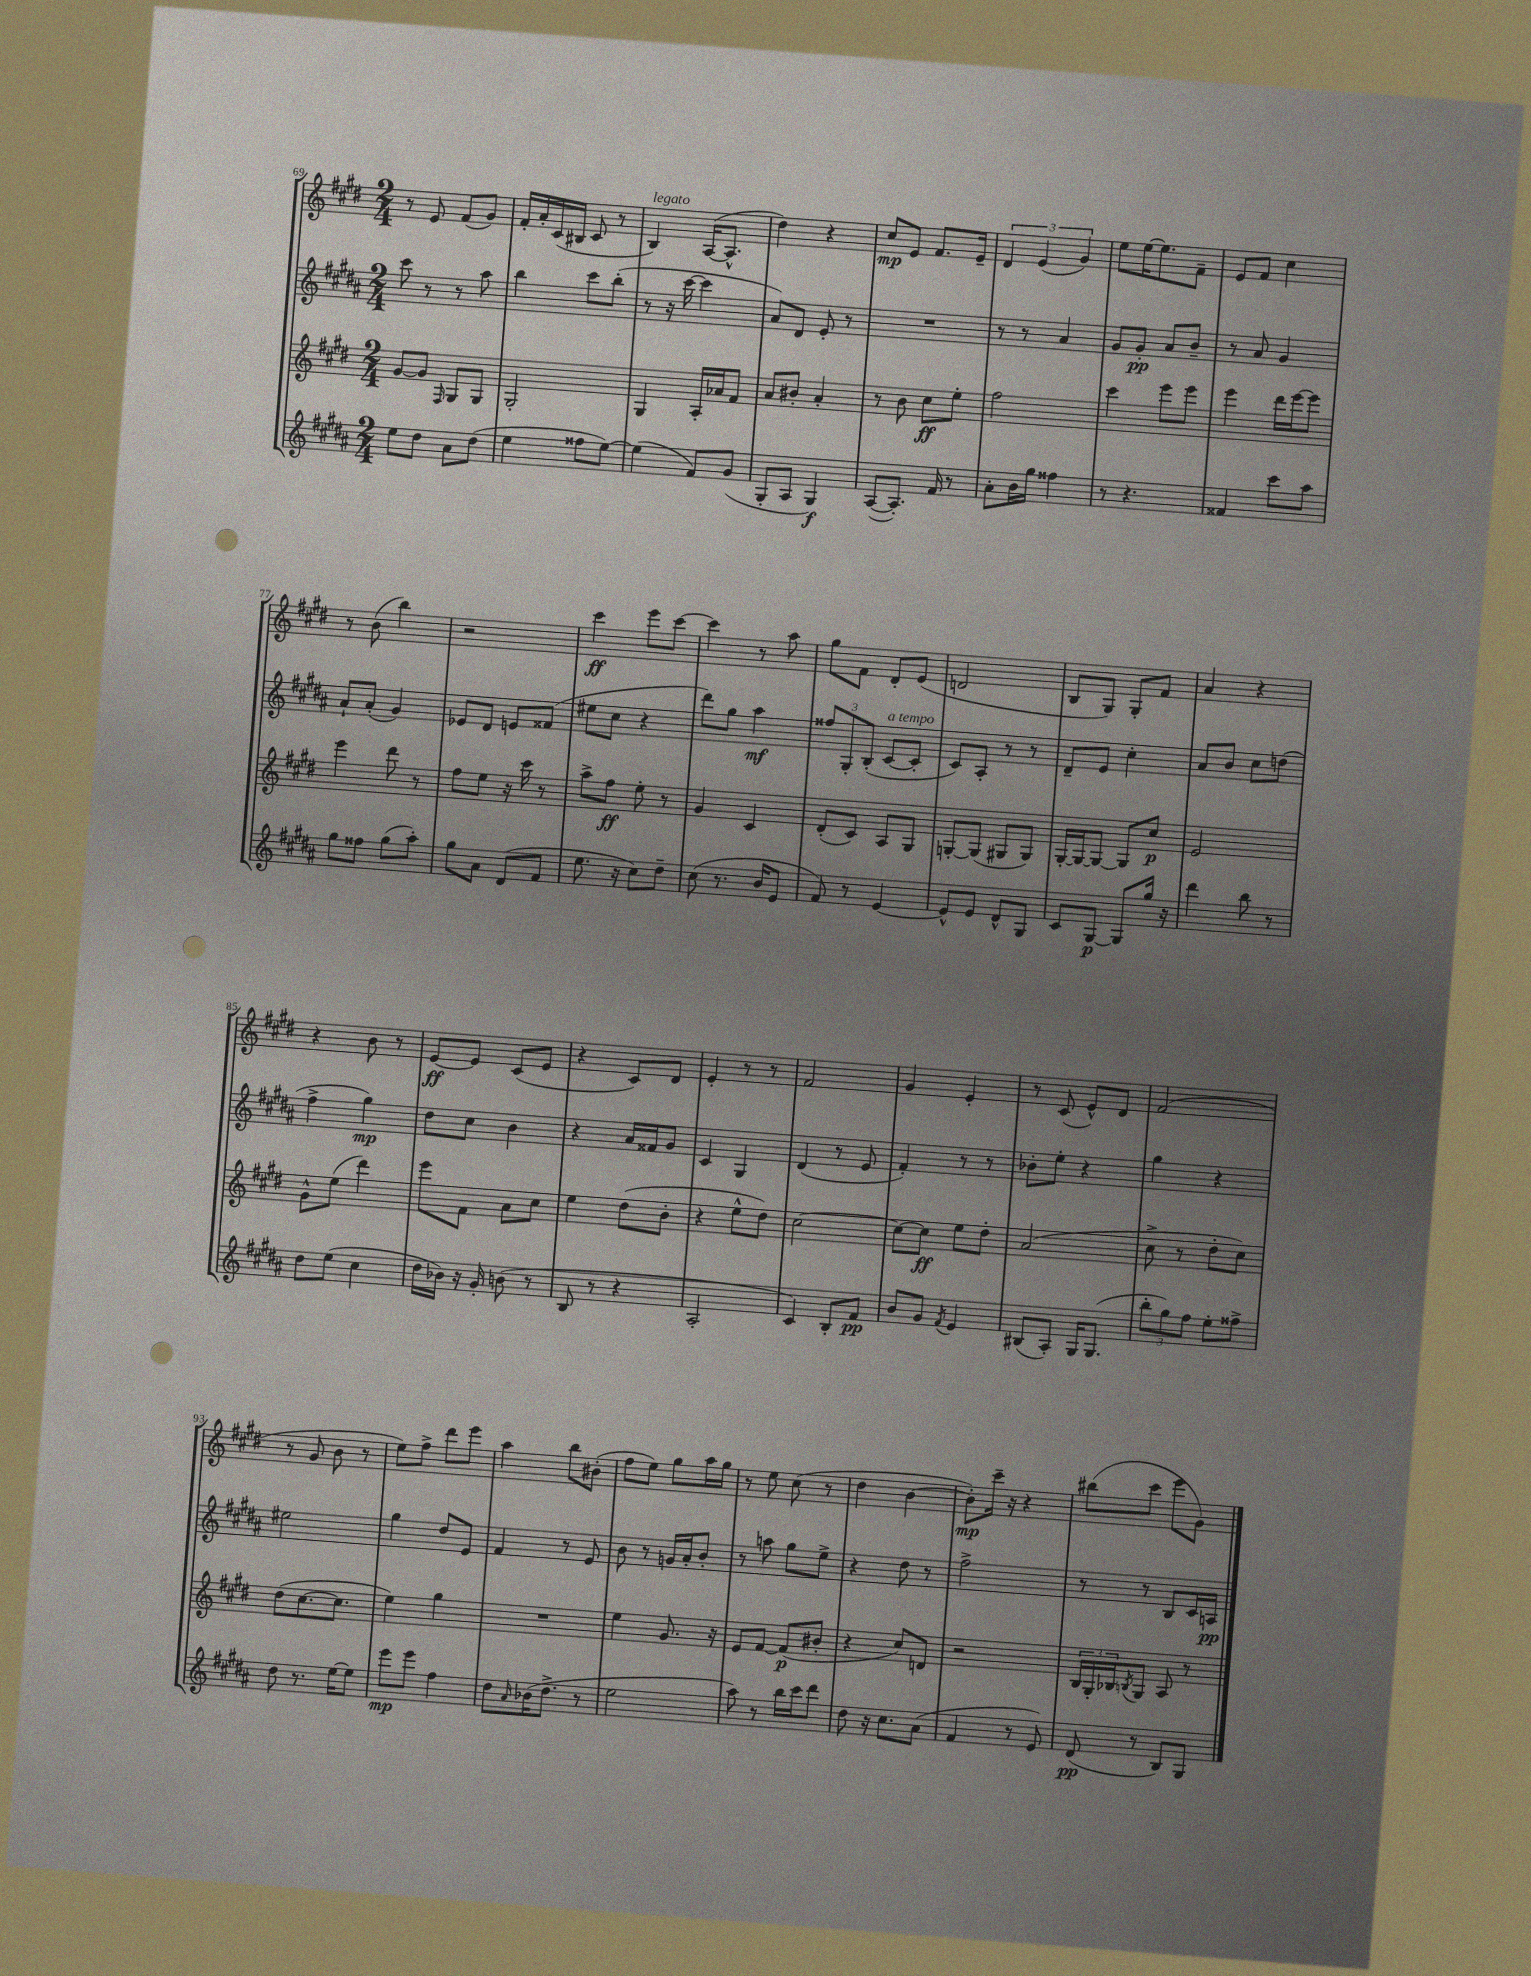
<<
\new StaffGroup <<
\new Staff = "s0" {
    \clef treble \key e \major \numericTimeSignature \time 2/4
    r8 e'8 fis'8( gis'8) |
    fis'16-. a'16-. cis'16( bis16 cis'8 r8 |
    b4^\markup { \italic "legato" }) a16~( a8.-^ |
    dis''4) r4 |
    cis''8\mp e'8 fis'8. e'16-- |
    \tuplet 3/2 { dis'4 e'4( gis'4) } |
    e''8 e''16~ e''8. fis'8-- |
    e'8 fis'8 cis''4 |
    r8 b'8( b''4) |
    r2 |
    cis'''4\ff e'''8 cis'''8~ |
    cis'''4 r8 a''8 |
    gis''8 fis'8 dis'8-. e'8( |
    d'2 |
    b8 gis8) gis8-. fis'8 |
    a'4 r4 |
    r4 b'8 r8 |
    e'8~\ff e'8 cis'8( e'8 |
    r4 cis'8) dis'8 |
    e'4-. r8 r8 |
    fis'2 |
    gis'4 e'4-. |
    r8 cis'8( e'8-^) dis'8 |
    fis'2( |
    r8 gis'8 b'8 r8 |
    e''8) fis''8-> dis'''8 e'''8 |
    a''4 b''8 bis'8-.( |
    fis''8 e''8) gis''8 a''16 gis''16 |
    r8 e''8 cis''8( r8 |
    dis''4 b'4~ |
    b'8-.\mp) cis'''16-- r16 r4 |
    bis''8( cis'''8 e'''8 gis'8) \bar "|." |
}
\new Staff = "s1" {
    \clef treble \key b \major \numericTimeSignature \time 2/4
    cis'''8 r8 r8 ais''8 |
    b''4 cis'''8 b''8-.( |
    r8 r16 cis'''16~ cis'''4 |
    ais'8) dis'8 e'8-. r8 |
    R2 |
    r8 r8 ais'4 |
    gis'8 gis'8-.\pp ais'8 b'8-- |
    r8 ais'8 gis'4 |
    ais'8-! ais'8-.( gis'4) |
    ees'8 dis'8 e'8 fisis'8( |
    eis''8 cis''8 r4 |
    dis'''8) gis''8 ais''4\mf |
    \tuplet 3/2 { fisis''8 gis8-. b8-.( } cis'8~^\markup { \italic "a tempo" } cis'8-. |
    cis'8) ais8-. r8 r8 |
    dis'8-- e'8 cis''4-. |
    ais'8 b'8 cis''8 d''8( |
    fis''4-> gis''4\mp) |
    dis''8 cis''8 b'4 |
    r4 ais'16 fisis'16 gis'8 |
    cis'4 gis4 |
    dis'4( r8 e'8 |
    fis'4-.) r8 r8 |
    bes'8-. e''8-. r4 |
    gis''4 r4 |
    eis''2 |
    gis''4 dis''8 e'8 |
    fis'4 r8 e'8 |
    b'8 r8 g'16 ais'16-. b'8-. |
    r8 a''8 gis''8 e''8-> |
    r4 dis''8 r8 |
    fis''2-> |
    r8 r8 b8 cis'16 a16\pp \bar "|." |
}
\new Staff = "s2" {
    \clef treble \key e \major \numericTimeSignature \time 2/4
    gis'8~ gis'8 \grace { fis16 } gis8 gis8 |
    gis2-. |
    gis4 a16-. aes'16 fis'8 |
    a'8 bis'8-. a'4-. |
    r8 b'8 cis''8\ff e''8-. |
    fis''2 |
    cis'''4 e'''8 e'''8 |
    e'''4 dis'''16 e'''16~ e'''8 |
    e'''4 dis'''8 r8 |
    fis''8 e''8 r16 cis'''16 r8 |
    a''8-> fis''8\ff e''8-. r8 |
    gis'4 cis'4 |
    dis'8-.( cis'8) a8 gis8 |
    g8~-. g8( gis8 gis8) |
    gis16~-. gis16~ gis8~ gis8 cis''8\p |
    e'2 |
    gis'8-^ e''8( dis'''4) |
    e'''8 fis'8 a'8 cis''8 |
    e''4 dis''8( b'8-. |
    r4 e''8-^ dis''8) |
    cis''2~ |
    cis''8~ cis''8\ff e''8 dis''8-. |
    a'2( |
    cis''8-> r8 dis''8-. cis''8) |
    dis''8( cis''8.~ cis''8. |
    e''4) gis''4 |
    R2 |
    e''4 gis'8. r16 |
    e'8 fis'8~ fis'8\p( bis'8-. |
    r4 cis''8) d'8 |
    r2 |
    \tuplet 3/2 { b16 gis16-. bes16 } \acciaccatura { b8 } gis8 a8 r8 \bar "|." |
}
\new Staff = "s3" {
    \clef treble \key b \major \numericTimeSignature \time 2/4
    e''8 dis''8 ais'8 dis''8( |
    e''4 fisis''8 e''8~) |
    e''4( fis'8) gis'8( |
    gis8-. ais8 gis4\f) |
    ais8~( ais8.-.) fis'16 r8 |
    ais'8-. b'16 gis''16 fisis''4 |
    r8 r4. |
    fisis'4 cis'''8 ais''8 |
    gis''8 fisis''8 gis''8( ais''8-.) |
    gis''8 ais'8 dis'8( fis'8 |
    e''8. r16 cis''8) dis''8-- |
    cis''8( r8. b'16 e'8 |
    fis'8) r8 e'4~ |
    e'8-^ e'8 dis'8-^ gis8 |
    cis'8 gis8~\p gis8 gis''16 r16 |
    dis'''4 b''8 r8 |
    dis''8 e''8( cis''4 |
    dis''16 bes'16) r16 gis'16-. b'8( r8 |
    b8 r8 r4 |
    ais2-. |
    cis'4) b8-. fis'8\pp |
    b'8 gis'8 \acciaccatura { fis'8 } e'4 |
    bis8( ais8-.) gis16 gis8.( |
    \tuplet 3/2 { b''8-. gis''8) fis''8 } e''8-. fisis''8-> |
    dis''8 r8. e''16~ e''8 |
    e'''8\mp e'''8 fis''4 |
    dis''8 \grace { ais'16 } bes'16( dis''8.-> r8 |
    e''2 |
    ais''8) r8 b''16 cis'''16 dis'''8 |
    dis''8 r16 cis''8. ais'8( |
    fis'4 r8 e'8) |
    dis'8\pp( r8 b8) gis8 \bar "|." |
}
>>
>>
\layout { \context { \Score currentBarNumber = #69 } }
